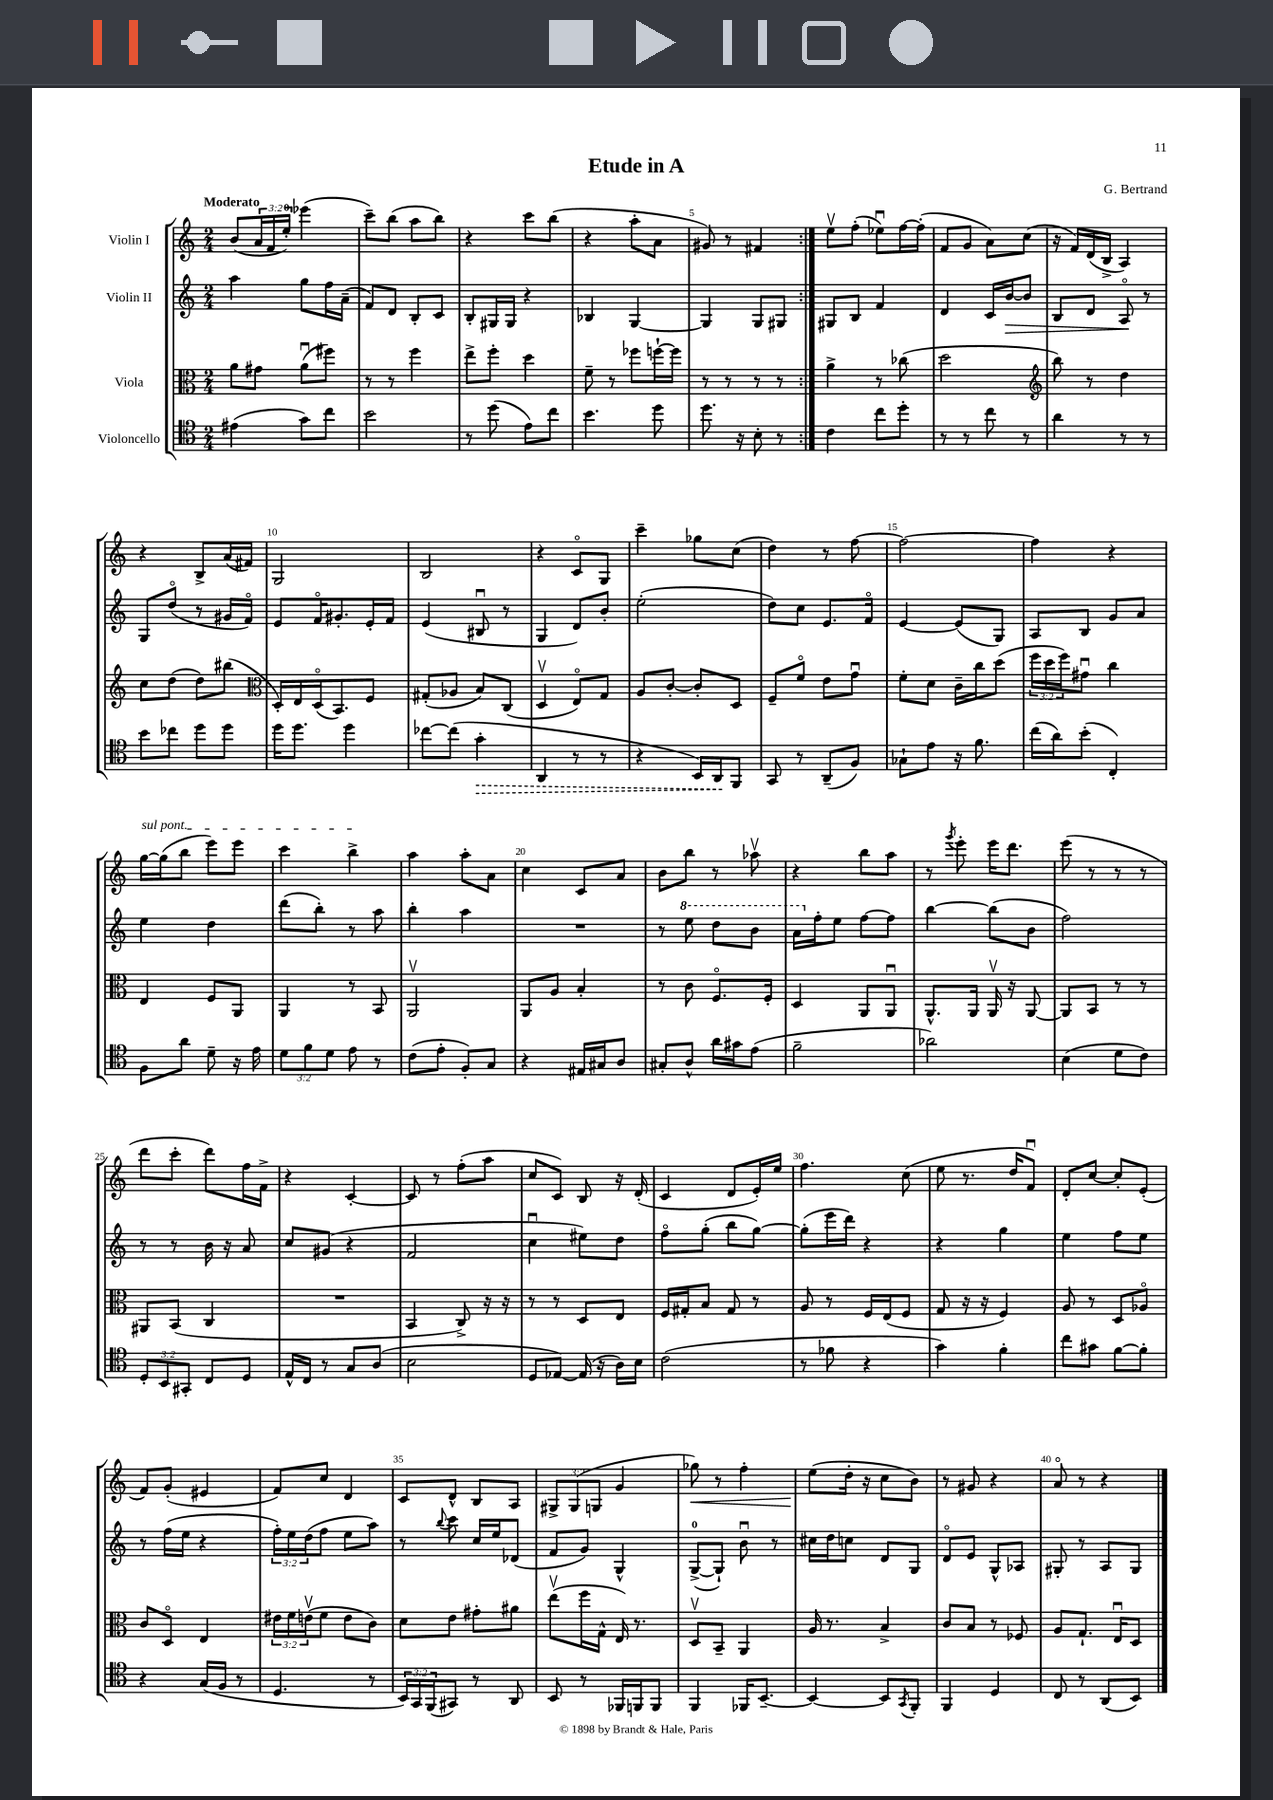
\header { title = "Etude in A" composer = "G. Bertrand" }
<<
\new StaffGroup <<
\new Staff = "s0" \with { instrumentName = "Violin I" } {
    \clef treble \key c \major \numericTimeSignature \time 2/4 \override Staff.TupletNumber.text = #tuplet-number::calc-fraction-text \tempo "Moderato"
    \repeat volta 2 { b'8( \tuplet 3/2 { a'16 f'16 e''16-0-.) } ees'''4( |
    c'''8--) b''8( a''8 b''8) |
    r4 c'''8 b''8( |
    r4 a''8-. a'8 |
    gis'8) r8 fis'4 | }
    e''8\upbow f''8-.( ees''8\downbow) f''16~ f''16-.( |
    f'8 g'8 a'8) c''8( |
    r16 f'16) d'16( b16-> a4) |
    r4 b8-> a'16( fis'16) |
    g2 |
    b2 |
    r4 c'8\flageolet g8 |
    c'''4-- ges''8 c''8( |
    d''4) r8 f''8~ |
    f''2~ |
    f''4 r4 |
    \once \override TextSpanner.bound-details.left.text = \markup { \italic "sul pont." } g''16~\startTextSpan g''16( b''8 e'''8) e'''8 |
    c'''4 b''4->\stopTextSpan |
    a''4 a''8-. a'8 |
    c''4 c'8 a'8 |
    b'8 b''8 r8 aes''8\upbow |
    r4 b''8 a''8 |
    r8 \acciaccatura { g'''8 } e'''8-. e'''16 d'''8. |
    e'''8( r8 r8 r8 |
    d'''8 c'''8-. d'''8) f''16 f'16-> |
    r4 c'4~-. |
    c'8 r8 f''8-.( a''8 |
    c''8 c'8) b8 r16 d'16-.( |
    c'4 d'8 e'16-.) e''16 |
    f''4. c''8( |
    e''8 r8. d''16 f'8\downbow) |
    d'8-. c''8~ c''8-. e'8-.( |
    f'8) g'8-.( eis'4 |
    f'8) c''8 d'4 |
    c'8 d'8-^ b8 a8 |
    \tuplet 3/2 { gis8-> gis8( g8 } g'4 |
    ges''8\<) r8 f''4-. |
    e''8\!( d''16-. r16 c''8 b'8) |
    r8 gis'8 r4 |
    a'8\flageolet r8 r4 \bar "|." |
}
\new Staff = "s1" \with { instrumentName = "Violin II" } {
    \clef treble \key c \major \numericTimeSignature \time 2/4 \override Staff.TupletNumber.text = #tuplet-number::calc-fraction-text
    \repeat volta 2 { a''4 g''8 f''16 a'16--( |
    f'8) d'8 b8-. c'8 |
    b8-. gis16 gis16 r4 |
    bes4 g4~ |
    g4 g8 gis8 | }
    gis8 b8 f'4 |
    d'4 c'16 b'16~\> b'8 |
    b8 d'8 a8\flageolet\! r8 |
    g8 d''8\flageolet( r8 gis'16 f'16\flageolet) |
    e'8 f'16\flageolet gis'8.-. e'16-. f'16 |
    e'4( bis8\downbow r8 |
    g4 d'8) b'8-. |
    e''2-.( |
    d''8) c''8 e'8. f'16\flageolet |
    e'4~ e'8( g8) |
    a8 b8 g'8 a'8 |
    e''4 d''4 |
    d'''8( b''8-.) r8 a''8 |
    b''4-. a''4 |
    R2 |
    r8 \ottava #1 e'''8 d'''8 b''8 |
    a''16 \ottava #0 f''16-. e''8 f''8~ f''8 |
    b''4~ b''8( b'8 |
    f''2) |
    r8 r8 b'16 r16 a'8 |
    c''8 gis'8( r4 |
    f'2 |
    c''4\downbow eis''8) d''8 |
    f''8\flageolet g''8-.( b''8 g''8~) |
    g''8-.( e'''16 d'''16) r4 |
    r4 g''4 |
    e''4 f''8 e''8 |
    r8 f''16( e''16 r4 |
    \tuplet 3/2 { f''16-.) e''16 d''16( } f''8 e''8 a''8) |
    r8 \appoggiatura { b''8 } c'''8 c''16 e''16 des'8( |
    f'8 g'8) g4-^ |
    g8-0~->( g8-!) b'8\downbow r8 |
    cis''16 d''16 c''8 d'8 g8 |
    d'8\flageolet e'8 g8-^ aes8 |
    gis8-. r8 a8 gis8 \bar "|." |
}
\new Staff = "s2" \with { instrumentName = "Viola" } {
    \clef alto \key c \major \numericTimeSignature \time 2/4 \override Staff.TupletNumber.text = #tuplet-number::calc-fraction-text
    \repeat volta 2 { a'8 gis'8 a'8\downbow( fis''8) |
    r8 r8 f''4 |
    e''8-> f''8-. d''4 |
    f'8-- r8 fes''8 f''16~-! f''16 |
    r8 r8 r8 r8 | }
    a'4-> r8 ces''8( |
    d''2 |
    \clef treble b''8) r8 d''4 |
    c''8 d''8( d''8) bis''8( |
    \clef alto d16-.) e16 d16\flageolet( b,8.) f8 |
    gis8-.( aes8 b8) c8( |
    d4\upbow e8\flageolet) g8 |
    a8 c'8~-. c'8-. d8 |
    f8-- f'8\flageolet e'8 g'8\downbow |
    f'8-. d'8 c'16-- c''16 d''8( |
    \tuplet 3/2 { f''16 d''16 f''16) } gis'8\downbow c''4 |
    e4 f8 a,8 |
    a,4 r8 b,8 |
    a,2\upbow |
    a,8 a8 b4-. |
    r8 c'8 f8.\flageolet f16-. |
    d4 a,8 a,8\downbow |
    a,8.-^ a,16 a,16\upbow r16 a,8~ |
    a,8 b,8 r8 r8 |
    ais,8 b,8( c4 |
    R2 |
    b,4 c8->) r16 r16 |
    r8 r8 d8 e8 |
    f16 gis16-. b8 gis8 r8 |
    a8 r8 f16 e16( f8 |
    g8 r16 r16 f4) |
    a8 r8 d8 aes8\flageolet |
    c'8 d8\flageolet e4 |
    \tuplet 3/2 { eis'16 f'16 e'16\upbow( } f'8 e'8 c'8) |
    d'8 e'8 gis'8-. ais'8 |
    e''8\upbow( f''16 g16-^ e16) r8. |
    d8\upbow b,8-- a,4 |
    a16 r8. b4-> |
    c'8 b8 r8 fes8 |
    a8 g8.-! e16\downbow d8 \bar "|." |
}
\new Staff = "s3" \with { instrumentName = "Violoncello" } {
    \clef tenor \key c \major \numericTimeSignature \time 2/4 \override Staff.TupletNumber.text = #tuplet-number::calc-fraction-text
    \repeat volta 2 { eis'4( g'8) c''8 |
    b'2 |
    r8 d''8( e'8) c''8 |
    b'4. d''8 |
    d''8. r16 b8-. r8 | }
    c'4 c''8 d''8-. |
    r8 r8 c''8 r8 |
    a'4 r8 r8 |
    b'8 ces''8 d''8 d''8 |
    d''16 d''8. d''4 |
    ces''8~ ces''8( \once \override Hairpin.style = #'dashed-line g'4-.\> |
    a,4 r8 r8 |
    r4 b,16) a,16\! f,8 |
    g,8 r8 a,8--( f8) |
    ges8-! e'8 r16 f'8. |
    c''16( a'16) b'8-.( c4-.) |
    f8 a'8 d'8-- r16 e'16 |
    \tuplet 3/2 { d'8 f'8 d'8 } e'8 r8 |
    c'8( e'8-. f8-.) g8 |
    r4 eis16 gis16 a8 |
    gis8-. a8-^ a'16 gis'16 e'8( |
    f'2-- |
    aes'2) |
    b4( d'8 c'8) |
    \tuplet 3/2 { d8-. b,8 gis,8-. } c8 d8 |
    e16-^ c16 r8 g8 a8( |
    b2 |
    d8 ees8~) ees16( r16 a16) b16 |
    c'2( |
    r8 fes'8 r4 |
    g'4) f'4-. |
    c''8 gis'8 f'8~ f'8-. |
    r4 g16( f16 r8 |
    d4. r8 |
    \tuplet 3/2 { b,16) g,16 f,16( } gis,8) r8 a,8 |
    b,8 r8 fes,16 f,16 f,8 |
    f,4 fes,16 b,8.~-- |
    b,4~ b,8 \acciaccatura { g,8 } f,8-. |
    f,4 d4 |
    c8 r8 a,8( b,8) \bar "|." |
}
>>
>>
\layout { \context { \Score \override BarNumber.break-visibility = ##(#f #t #t) barNumberVisibility = #(every-nth-bar-number-visible 5) } }
